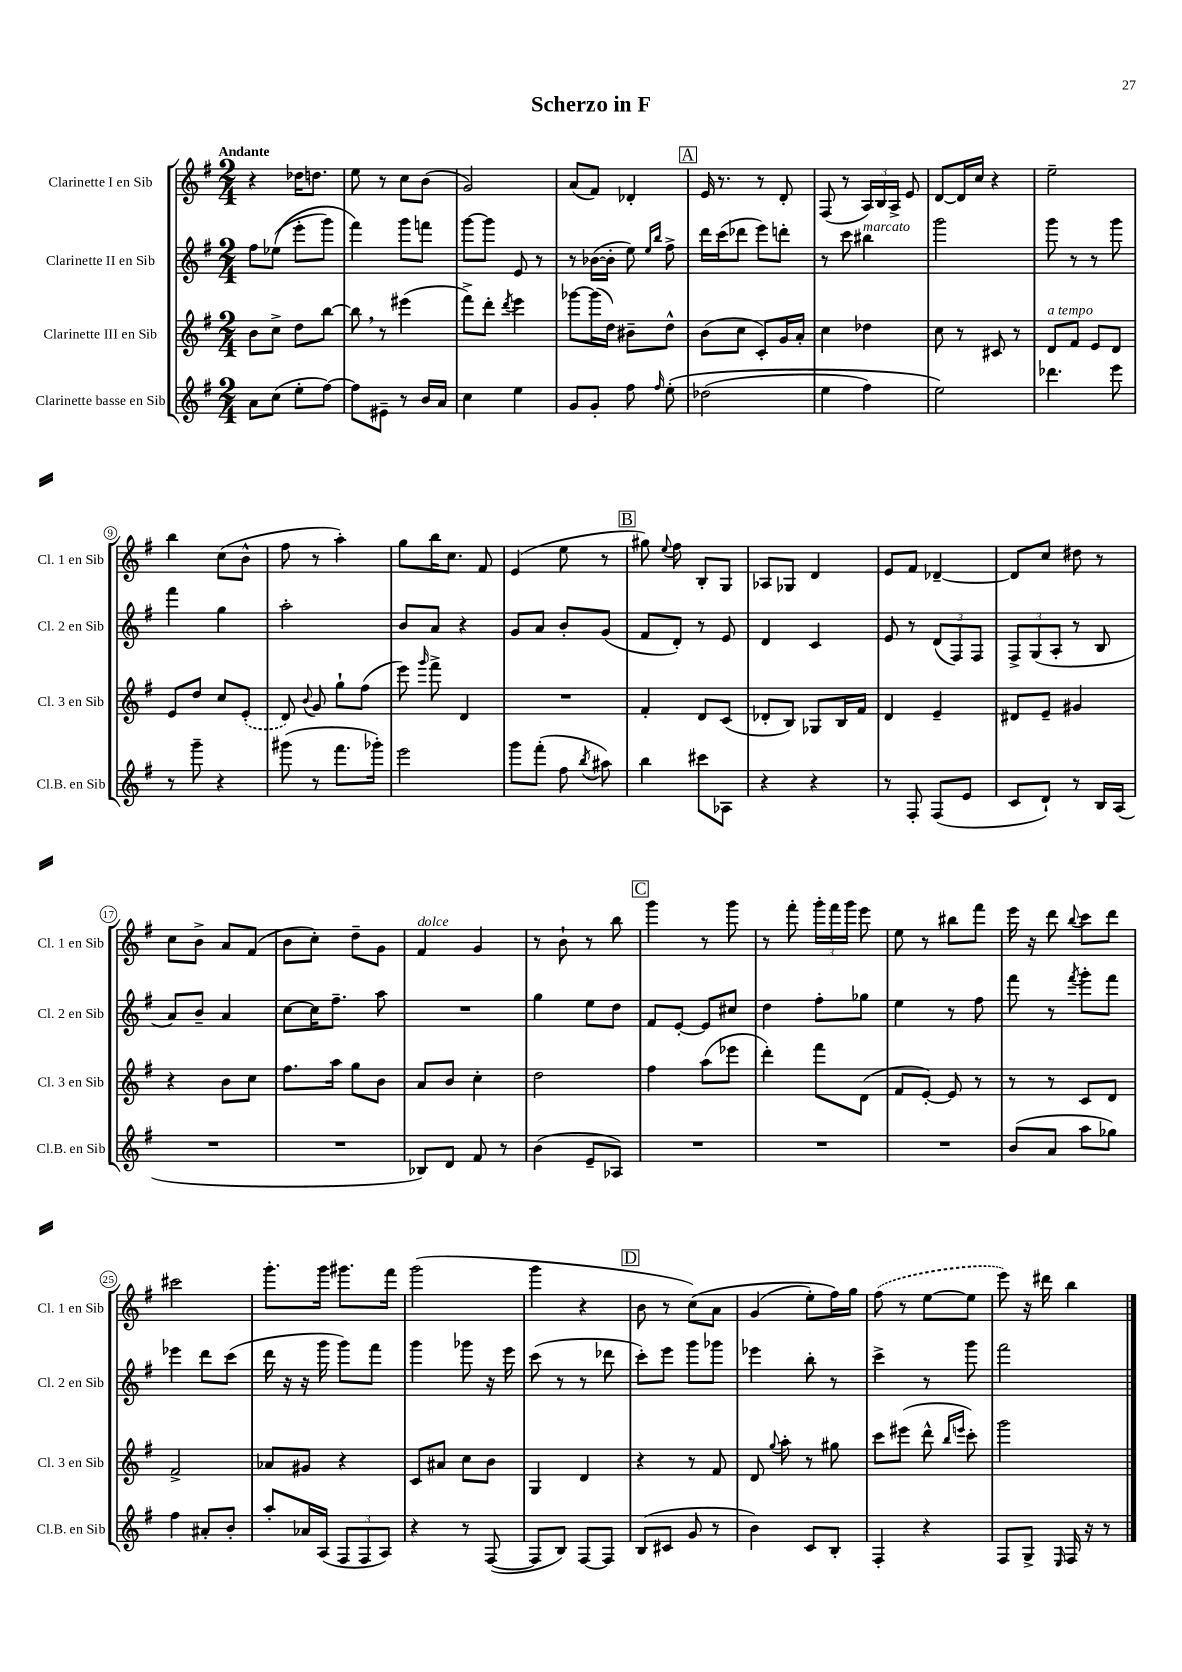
\header { title = "Scherzo in F" }
<<
\new StaffGroup <<
\new Staff = "s0" \with { instrumentName = "Clarinette I en Sib" shortInstrumentName = "Cl. 1 en Sib" } {
    \clef treble \key g \major \numericTimeSignature \time 2/4 \tempo "Andante"
    \autoBeamOff r4 des''16[ d''8.] |
    e''8 r8 c''8[ b'8]( |
    g'2) |
    a'8[( fis'8]) des'4-. |
    \mark \markup { \box "A" } e'16 r8. r8 d'8-. |
    fis8( r8 \tuplet 3/2 { a16[) b16 a16]-> } e'8 |
    d'8[~ d'16 c''16] r4 |
    e''2-- |
    b''4 c''8[( b'8]-^ |
    fis''8 r8 a''4-.) |
    g''8[ b''16 c''8.] fis'8 |
    e'4( e''8 r8 |
    \mark \markup { \box "B" } gis''8) \appoggiatura { e''8 } fis''8 b8[-. g8] |
    aes8[ ges8] d'4 |
    e'8[ fis'8] des'4~-- |
    des'8[ c''8] dis''8 r8 |
    c''8[ b'8]-> a'8[ fis'8]( |
    b'8[ c''8]-.) d''8[-- g'8] |
    fis'4^\markup { \italic "dolce" } g'4 |
    r8 b'8-! r8 b''8 |
    \mark \markup { \box "C" } g'''4 r8 g'''8 |
    r8 fis'''8-. \tuplet 3/2 { g'''16[-. fis'''16 g'''16] } e'''8 |
    e''8 r8 bis''8[ fis'''8] |
    e'''16 r16 d'''8 \appoggiatura { b''8 } c'''8[ d'''8] |
    cis'''2 |
    g'''8.[-. g'''16] gis'''8.[ fis'''16] |
    g'''2( |
    g'''4 r4 |
    \mark \markup { \box "D" } b'8 r8 c''8[)\( a'8] |
    g'4( e''8[-.) fis''16\) g''16] |
    \once \slurDashed fis''8( r8 e''8[~ e''8] |
    e'''8) r16 dis'''16 b''4 \bar "|." |
}
\new Staff = "s1" \with { instrumentName = "Clarinette II en Sib" shortInstrumentName = "Cl. 2 en Sib" } {
    \clef treble \key g \major \numericTimeSignature \time 2/4
    \autoBeamOff fis''8[ ees''8](\( e'''8[-. g'''8]) |
    fis'''4\) g'''8[ f'''8] |
    g'''8[~ g'''8] e'8 r8 |
    r8 bes'16[~( bes'16]-. e''8) \grace { e''16[ b''16] } fis''8-> |
    \mark \markup { \box "A" } d'''16[ c'''16( des'''8] e'''8[) d'''8]-. |
    r8 c'''8 bis''4^\markup { \italic "marcato" } |
    g'''2 |
    g'''8 r8 r8 g'''8 |
    fis'''4 g''4 |
    a''2-. |
    b'8[ a'8] r4 |
    g'8[ a'8] b'8[-. g'8]( |
    \mark \markup { \box "B" } fis'8[ d'8]-.) r8 e'8 |
    d'4 c'4 |
    e'8 r8 \tuplet 3/2 { d'8[( fis8) fis8] } |
    \tuplet 3/2 { fis8[-> g8( a8]-. } r8 b8 |
    a'8[) b'8]-- a'4 |
    c''8[~ c''16 fis''8.]-- a''8 |
    R2 |
    g''4 e''8[ d''8] |
    \mark \markup { \box "C" } fis'8[ e'8]~-. e'8[ cis''8] |
    d''4 fis''8[-. ges''8] |
    e''4 r8 fis''8 |
    fis'''8 r8 \acciaccatura { fis'''8 } g'''8[-. fis'''8] |
    ees'''4 d'''8[ c'''8]( |
    d'''16 r16 r16 g'''16 g'''8[) fis'''8] |
    g'''4 ges'''8 r16 e'''16 |
    c'''8( r8 r8 des'''8 |
    \mark \markup { \box "D" } c'''8[-.) e'''8] g'''8[ ges'''8] |
    ees'''4 b''8-. r8 |
    c'''4-> r8 g'''8 |
    fis'''2 \bar "|." |
}
\new Staff = "s2" \with { instrumentName = "Clarinette III en Sib" shortInstrumentName = "Cl. 3 en Sib" } {
    \clef treble \key g \major \numericTimeSignature \time 2/4
    \autoBeamOff b'8[ c''8]-> d''8[ b''8]~ |
    b''8 \breathe r8 eis'''4( |
    fis'''8[->) d'''8]-. \acciaccatura { d'''8 } e'''4 |
    ges'''8[~ ges'''16( d''16]) bis'8[-- d''8]-^ |
    \mark \markup { \box "A" } b'8[( c''8] c'8[-.) g'16 a'16]-. |
    c''4 des''4 |
    c''8 r8 cis'8 r8 |
    d'8[^\markup { \italic "a tempo" } fis'8] e'8[ d'8] |
    e'8[ d''8] c''8[ \once \slurDashed e'8]-.( |
    d'8) \appoggiatura { b'8 } g'8 g''8[-! fis''8]( |
    e'''8) \grace { g'''16 } fis'''8-> d'4 |
    R2 |
    \mark \markup { \box "B" } fis'4-. d'8[ c'8]( |
    des'8[-. b8]) ges8[ b16 fis'16] |
    d'4 e'4-- |
    dis'8[ e'8]-- gis'4 |
    r4 b'8[ c''8] |
    fis''8.[ a''16] g''8[ b'8] |
    a'8[ b'8] c''4-. |
    d''2 |
    \mark \markup { \box "C" } fis''4 a''8[( ees'''8] |
    d'''4-.) fis'''8[ d'8]( |
    fis'8[ e'8]~-.) e'8 r8 |
    r8 r8 c'8[ d'8] |
    fis'2-> |
    aes'8[ gis'8] r4 |
    c'8[ ais'8] c''8[ b'8] |
    g4 d'4 |
    \mark \markup { \box "D" } r4 r8 fis'8 |
    d'8 \appoggiatura { g''8 } a''8-. r8 gis''8 |
    c'''8[ eis'''8]( d'''8-^ \grace { b''16[ e'''16] } c'''8-.) |
    g'''2 \bar "|." |
}
\new Staff = "s3" \with { instrumentName = "Clarinette basse en Sib" shortInstrumentName = "Cl.B. en Sib" } {
    \clef treble \key g \major \numericTimeSignature \time 2/4
    \autoBeamOff a'8[ c''8]( e''8[-. fis''8]~) |
    fis''8[ eis'8]-- r8 b'16[ a'16] |
    c''4 e''4 |
    g'8[ g'8]-. fis''8 \grace { fis''16 } e''8-.\( |
    \mark \markup { \box "A" } des''2( |
    e''4 fis''4) |
    e''2\) |
    des'''4. e'''8 |
    r8 g'''8-- r4 |
    gis'''8( r8 fis'''8.[ ges'''16]-.) |
    e'''2 |
    g'''8[ fis'''8]-.( fis''8 \acciaccatura { b''8 } ais''8) |
    \mark \markup { \box "B" } b''4 cis'''8[ aes8] |
    r4 r4 |
    r8 fis8-. fis8[( e'8] |
    c'8[ d'8]-!) r8 b16[ a16]( |
    R2 |
    R2 |
    bes8[) d'8] fis'8 r8 |
    b'4( e'8[-- aes8]) |
    \mark \markup { \box "C" } R2 |
    R2 |
    R2 |
    b'8[( a'8] a''8[ ges''8]) |
    fis''4 ais'8[-. b'8]-. |
    a''8[-. aes'16 a16]( \tuplet 3/2 { fis8[ fis8 a8]) } |
    r4 r8 fis8~( |
    fis8[ b8]) fis8[~ fis8] |
    \mark \markup { \box "D" } b8[( cis'8] g'8 r8 |
    b'4) c'8[ b8]-. |
    fis4-. r4 |
    fis8[ g8]-> \grace { e16 } fis16 r16 r8 \bar "|." |
}
>>
>>
\layout { \context { \Score \override BarNumber.stencil = #(make-stencil-circler 0.1 0.3 ly:text-interface::print) } }
